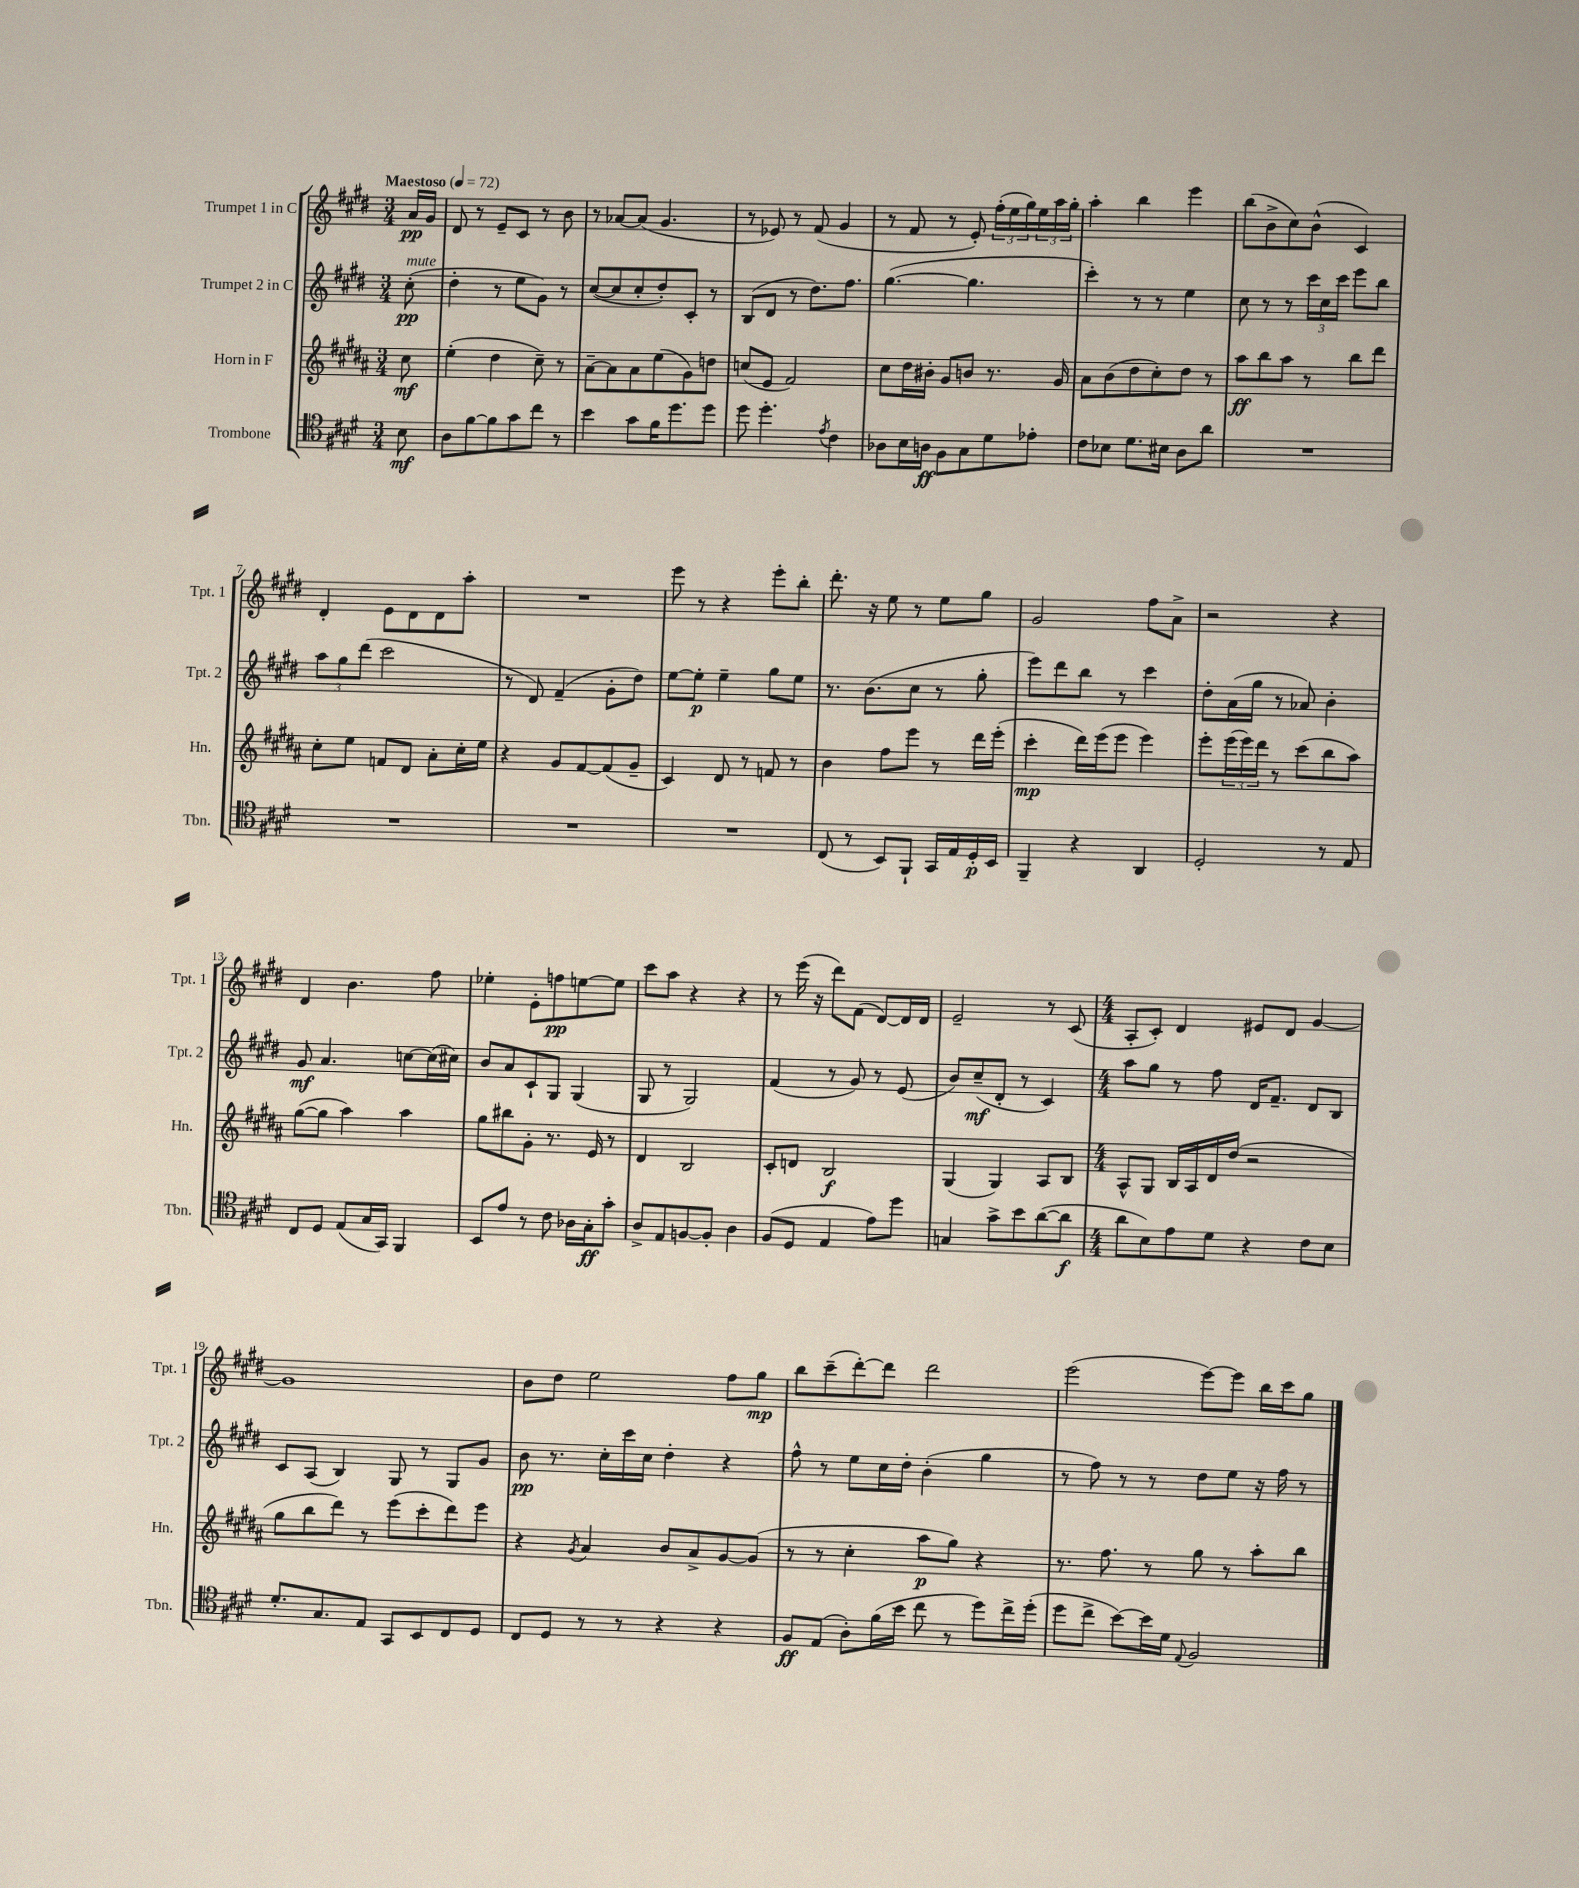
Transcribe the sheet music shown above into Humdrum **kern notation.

**kern	**dynam	**kern	**dynam	**kern	**dynam	**kern	**dynam
*part4	*part4	*part3	*part3	*part2	*part2	*part1	*part1
*staff4	*staff4	*staff3	*staff3	*staff2	*staff2	*staff1	*staff1
*I"Trombone	*	*I"Horn in F	*	*I"Trumpet 2 in C	*	*I"Trumpet 1 in C	*
*I'Tbn.	*	*I'Hn.	*	*I'Tpt. 2	*	*I'Tpt. 1	*
*clefC4	*	*clefG2	*	*clefG2	*	*clefG2	*
*k[f#c#g#d#]	*	*k[f#c#g#d#a#]	*	*k[f#c#g#d#]	*	*k[f#c#g#d#]	*
*M3/4	*	*M3/4	*	*M3/4	*	*M3/4	*
*MM72	*	*MM72	*	*MM72	*	*MM72	*
=	=	=	=	=	=	=	=
!	!	!	!	!	!	!LO:TX:a:B:t=Maestoso	!
!	!	!	!	!LO:TX:a:i:t=mute	!	!	!
8B\	mf	8cc#\	mf	(8cc#'\	pp	16a/LL	pp
.	.	.	.	.	.	16g#/JJ	.
=1	=1	=1	=1	=1	=1	=1	=1
8A\L	.	(4ee'\	.	4dd#'\	.	8d#/	.
[8f#\	.	.	.	.	.	8r	.
8f#\]	.	4dd#\	.	8r	.	8e~/L	.
8g#\	.	.	.	8ee\L	.	8c#/J	.
8cc#\J	.	8cc#~\)	.	8g#\J)	.	8r	.
8r	.	8r	.	8r	.	8b\	.
=2	=2	=2	=2	=2	=2	=2	=2
4b\	.	[8a#~\L	.	([8cc#/L	.	8r	.
.	.	8a#\]	.	8cc#/]	.	[8a-X/L	.
8g#\L	.	8a#\	.	8cc#'/	.	(8a-/J]	.
16f#\K	.	(8ee\	.	8dd#'/)	.	4.g#/	.
8.dd#\	.	.	.	.	.	.	.
.	.	8g#\)	.	8c#'/J	.	.	.
8dd#\J	.	8ddn\J	.	8r	.	.	.
=3	=3	=3	=3	=3	=3	=3	=3
8dd#\	.	(8ccn/L	.	(8B/L	.	8r	.
4.dd#'\	.	8e/J	.	8d#/J	.	8e-X/)	.
.	.	2f#/)	.	8r	.	8r	.
.	.	.	.	8.dd#\L)	.	(8f#/	.
8qe/	.	.	.	.	.	.	.
4c#\	.	.	.	.	.	4g#/	.
.	.	.	.	8.ff#\J	.	.	.
=4	=4	=4	=4	=4	=4	=4	=4
8A-X\L	.	8cc#\L	.	([4.gg#\	.	8r	.
16B\L	.	16dd#\L	.	.	.	8f#/	.
16An\JJ	ff	16b#X'\JJ	.	.	.	.	.
8F#\L	.	8g#/L	.	.	.	8r	.
8G#\	.	8bn/J	.	4.gg#\]	.	8e'/)	.
8d#\	.	8.r	.	.	.	(24ff#'\LL	.
.	.	.	.	.	.	24ee\	.
.	.	.	.	.	.	24gg#\)	.
8e-X'\J	.	.	.	.	.	24ee\	.
.	.	.	.	.	.	24aa\	.
.	.	16g#/	.	.	.	.	.
.	.	.	.	.	.	24gg#'\JJ	.
=5	=5	=5	=5	=5	=5	=5	=5
8c#\L	.	8a#\L	.	4ccc#'\)	.	4aa'\	.
8B-X\J	.	(8b\	.	.	.	.	.
8.d#\L	.	8dd#\	.	8r	.	4bb\	.
.	.	8cc#'\)	.	8r	.	.	.
16B#X\Jk	.	.	.	.	.	.	.
8A\L	.	8dd#\J	.	4ee\	.	4eee\	.
8a\J	.	8r	.	.	.	.	.
=6	=6	=6	=6	=6	=6	=6	=6
2.r	.	8aa#\L	ff	8cc#\	.	(8bb\L	.
.	.	8bb\	.	8r	.	8b^\	.
.	.	8aa#\J	.	8r	.	8cc#\)	.
.	.	8r	.	24ccc#\LL	.	(8b^^\J	.
.	.	.	.	24cc#\	.	.	.
.	.	.	.	24ccc#\JJ	.	.	.
.	.	8bb\L	.	8eee\L	.	4c#/)	.
.	.	8ddd#\J	.	8bb\J	.	.	.
!!LO:LB:g=z
=7	=7	=7	=7	=7	=7	=7	=7
2.r	.	8cc#'\L	.	12aa\L	.	4d#'/	.
.	.	.	.	12gg#\	.	.	.
.	.	8ee\J	.	.	.	.	.
.	.	.	.	(12ddd#\J	.	.	.
.	.	8fn/L	.	2ccc#\	.	8e\L	.
.	.	8d#/J	.	.	.	8d#\	.
.	.	8a#'\L	.	.	.	8d#\	.
.	.	16cc#'\L	.	.	.	8aa'\J	.
.	.	16ee\JJ	.	.	.	.	.
=8	=8	=8	=8	=8	=8	=8	=8
2.r	.	4r	.	8r	.	2.r	.
.	.	.	.	8d#/)	.	.	.
.	.	8g#/L	.	(4f#~/	.	.	.
.	.	[8f#/	.	.	.	.	.
.	.	(8f#/]	.	8g#'\L	.	.	.
.	.	8g#~/J	.	8dd#\J)	.	.	.
=9	=9	=9	=9	=9	=9	=9	=9
2.r	.	4c#/)	.	[8ee\L	.	8eee\	.
.	.	.	.	8ee'\J]	p	8r	.
.	.	8d#/	.	4ee~\	.	4r	.
.	.	8r	.	.	.	.	.
.	.	8fn/	.	8gg#\L	.	8eee'\L	.
.	.	8r	.	8ee\J	.	8bb'\J	.
=10	=10	=10	=10	=10	=10	=10	=10
(8C#/	.	4b\	.	8.r	.	8.ddd#'\	.
8r	.	.	.	.	.	.	.
.	.	.	.	(8.b\L	.	16r	.
8BB/L)	.	8ff#\L	.	.	.	8ee\	.
8FF#`/J	.	8eee\J	.	8cc#\J	.	8r	.
16GG#/LL	.	8r	.	8r	.	8ee\L	.
16E/	.	.	.	.	.	.	.
16D#'/	p	16ddd#\LL	.	8gg#'\	.	8gg#\J	.
16BB/JJ	.	(16eee'\JJ	.	.	.	.	.
=11	=11	=11	=11	=11	=11	=11	=11
4FF#~/	.	4ccc#'\	mp	8eee\L)	.	2g#/	.
.	.	.	.	8ddd#\	.	.	.
4r	.	16ddd#\LL)	.	8bb\J	.	.	.
.	.	(16eee\J	.	.	.	.	.
.	.	8eee\J	.	8r	.	.	.
4AA/	.	4eee\)	.	4ccc#\	.	8ff#\L	.
.	.	.	.	.	.	8a^\J	.
=12	=12	=12	=12	=12	=12	=12	=12
2D#'/	.	8eee'\L	.	8dd#'\L	.	2r	.
.	.	(24eee\L	.	(16a\L	.	.	.
.	.	24eee\)	.	.	.	.	.
.	.	.	.	16gg#\JJ	.	.	.
.	.	24ddd#\JJ	.	.	.	.	.
.	.	8r	.	8r	.	.	.
.	.	(8ccc#\L	.	8a-X/)	.	.	.
8r	.	8bb\	.	4b'\	.	4r	.
8E/	.	8aa#\J)	.	.	.	.	.
!!LO:LB:g=z
=13	=13	=13	=13	=13	=13	=13	=13
8C#/L	.	([8gg#\L	.	8g#/	mf	4d#/	.
8D#/J	.	8gg#\J]	.	4.a/	.	.	.
(8E/L	.	4aa#\)	.	.	.	4.b\	.
16G#/L	.	.	.	.	.	.	.
16GG#/JJ)	.	.	.	.	.	.	.
4FF#/	.	4aa#\	.	[8ccn\L	.	.	.
.	.	.	.	(16cc\L]	.	8ff#\	.
.	.	.	.	16cc#X\JJ)	.	.	.
=14	=14	=14	=14	=14	=14	=14	=14
8BB/L	.	8gg#\L	.	8b/L	.	4ee-X'\	.
8e/J	.	8bb#X\	.	8a/	.	.	.
8r	.	8g#'\J	.	8c#`/	.	8e'\L	.
8c#\	.	8.r	.	8G#/J	.	8ffn\	pp
16A-X\LL	.	.	.	(4G#/	.	[8een\	.
16G#'\J	ff	16e/	.	.	.	.	.
8g#'\J	.	8r	.	.	.	8ee\J]	.
=15	=15	=15	=15	=15	=15	=15	=15
8A^/L	.	4d#/	.	8G#/	.	8ccc#\L	.
8E/	.	.	.	8r	.	8aa\J	.
[8Fn/	.	2B/	.	2G#/)	.	4r	.
8F'/J]	.	.	.	.	.	.	.
4A\	.	.	.	.	.	4r	.
=16	=16	=16	=16	=16	=16	=16	=16
(8F#/L	.	8c#'/L	.	(4f#/	.	8r	.
8D#/J	.	8dn/J	.	.	.	(16eee\	.
.	.	.	.	.	.	16r	.
4E/	.	2B/	f	8r	.	8ddd#\L)	.
.	.	.	.	8g#/)	.	(8f#\J	.
8e\L)	.	.	.	8r	.	[8d#/L)	.
8dd#\J	.	.	.	(8e/	.	16d#/L]	.
.	.	.	.	.	.	16d#/JJ	.
=17	=17	=17	=17	=17	=17	=17	=17
4Gn/	.	(4G#/	.	8b/L)	.	2e~/	.
.	.	.	.	(8cc#~/	mf	.	.
8g#^\L	.	4G#/)	.	8d#'/J	.	.	.
8b\	.	.	.	8r	.	.	.
([8a\	.	8A#/L	.	4c#/)	.	8r	.
8a\J]	f	8B/J	.	.	.	(8c#/	.
=18	=18	=18	=18	=18	=18	=18	=18
*M4/4	*	*M4/4	*	*M4/4	*	*M4/4	*
8a\L	.	8A#^^/L	.	8aa\L	.	8A'/L	.
8B\)	.	8G#/J	.	8gg#\J	.	8c#'/J)	.
8e\	.	16B/LL	.	8r	.	4d#/	.
.	.	16A#/	.	.	.	.	.
8d#\J	.	16d#/	.	8ff#\	.	.	.
.	.	(16dd#/JJ	.	.	.	.	.
4r	.	2r	.	16d#/KL	.	8e#X/L	.
.	.	.	.	8.f#~/J	.	.	.
.	.	.	.	.	.	8d#/J	.
8c#\L	.	.	.	8d#/L	.	[4g#/	.
8B\J	.	.	.	8B/J	.	.	.
!!LO:LB:g=z
=19	=19	=19	=19	=19	=19	=19	=19
8.d#'/L	.	8gg#\L	.	8c#/L	.	1g#]	.
.	.	8bb\	.	(8A/J	.	.	.
8.G#/	.	.	.	.	.	.	.
.	.	8ddd#\J)	.	4B/)	.	.	.
8E/J	.	8r	.	.	.	.	.
8GG#/L	.	(8eee\L	.	8G#/	.	.	.
8BB/	.	8ccc#'\	.	8r	.	.	.
8C#/	.	8ddd#\)	.	8G#/L	.	.	.
8D#/J	.	8eee\J	.	8g#/J	.	.	.
=20	=20	=20	=20	=20	=20	=20	=20
8C#/L	.	4r	.	8b\	pp	8b\L	.
8D#/J	.	.	.	8.r	.	8dd#\J	.
.	.	8qg#/	.	.	.	.	.
8r	.	4a#/	.	.	.	2ee\	.
.	.	.	.	16cc#'\LL	.	.	.
8r	.	.	.	16ccc#\	.	.	.
.	.	.	.	16cc#\JJ	.	.	.
4r	.	8b/L	.	4dd#'\	.	.	.
.	.	8a#^/	.	.	.	.	.
4r	.	[8g#/	.	4r	.	8ff#\L	.
.	.	(8g#/J]	.	.	.	8gg#\J	mp
=21	=21	=21	=21	=21	=21	=21	=21
8F#/L	ff	8r	.	8ff#^^\	.	8bb\L	.
(8E/J	.	8r	.	8r	.	(8ccc#~\	.
8A'\L)	.	4cc#'\	.	8ee\L	.	[8ddd#'\)	.
(16f#\L	.	.	.	16cc#\L	.	8ddd#\J]	.
16b\JJ	.	.	.	16dd#'\JJ	.	.	.
8cc#\	.	8aa#\L	p	(4b'\	.	2ddd#\	.
8r	.	8gg#\J)	.	.	.	.	.
8dd#\L)	.	4r	.	4gg#\	.	.	.
16cc#^\L	.	.	.	.	.	.	.
(16dd#'\JJ	.	.	.	.	.	.	.
=22	=22	=22	=22	=22	=22	=22	=22
8dd#\L	.	8.r	.	8r	.	(2eee\	.
8cc#^\J	.	.	.	8ff#\)	.	.	.
.	.	8.ff#\	.	.	.	.	.
[8b\L)	.	.	.	8r	.	.	.
16b\L]	.	8r	.	8r	.	.	.
16d#\JJ	.	.	.	.	.	.	.
8qqE/	.	.	.	.	.	.	.
2F#/	.	8gg#\	.	8dd#\L	.	[8eee\L)	.
.	.	8r	.	8ee\J	.	8eee\J]	.
.	.	8aa#'\L	.	16r	.	16bb\LL	.
.	.	.	.	16ff#\	.	16ccc#\J	.
.	.	8bb\J	.	8r	.	8gg#\J	.
==	==	==	==	==	==	==	==
*-	*-	*-	*-	*-	*-	*-	*-
